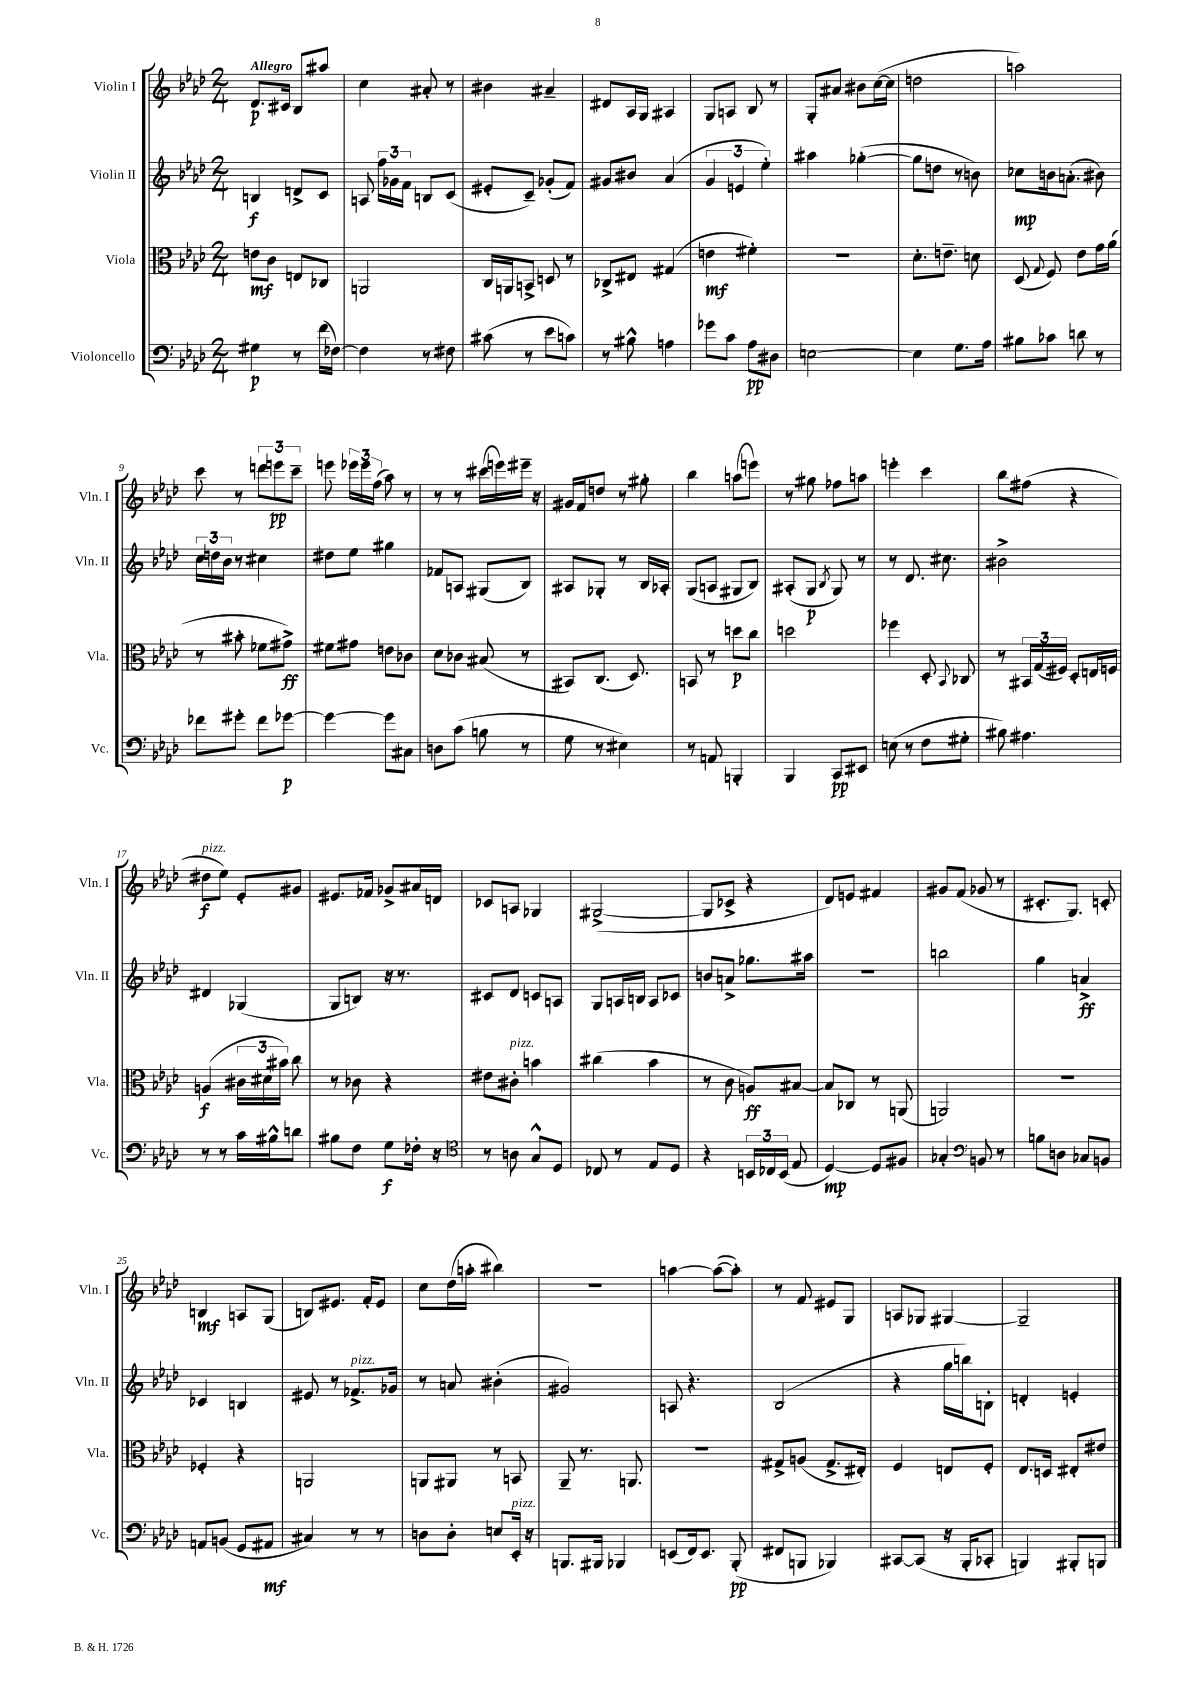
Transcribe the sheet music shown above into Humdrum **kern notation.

**kern	**dynam	**kern	**dynam	**kern	**dynam	**kern	**dynam
*part4	*part4	*part3	*part3	*part2	*part2	*part1	*part1
*staff4	*staff4	*staff3	*staff3	*staff2	*staff2	*staff1	*staff1
*I"Violoncello	*	*I"Viola	*	*I"Violin II	*	*I"Violin I	*
*I'Vc.	*	*I'Vla.	*	*I'Vln. II	*	*I'Vln. I	*
*clefF4	*	*clefC3	*	*clefG2	*	*clefG2	*
*k[b-e-a-d-]	*	*k[b-e-a-d-]	*	*k[b-e-a-d-]	*	*k[b-e-a-d-]	*
*M2/4	*	*M2/4	*	*M2/4	*	*M2/4	*
=1	=1	=1	=1	=1	=1	=1	=1
!	!	!	!	!	!	!LO:TX:a:B:t=Allegro	!
4G#X\	p	8en\L	mf	4Bn/	f	8.d-/L	p
.	.	8c\J	.	.	.	.	.
.	.	.	.	.	.	16c#X/Jk	.
8r	.	8En/L	.	8dn^/L	.	8B-/L	.
(16f\LL	.	8C-X/J	.	8c/J	.	8aa#X/J	.
[16F-X\JJ)	.	.	.	.	.	.	.
=2	=2	=2	=2	=2	=2	=2	=2
4F-\]	.	2AAn/	.	8An/	.	4cc\	.
.	.	.	.	24ff\LL	.	.	.
.	.	.	.	24g-X\	.	.	.
.	.	.	.	24f\JJ	.	.	.
8r	.	.	.	8Bn/L	.	8a#X'/	.
8F#X\	.	.	.	(8c/J	.	8r	.
=3	=3	=3	=3	=3	=3	=3	=3
(8c#X\	.	16C/LL	.	8e#X'/L	.	4b#X\	.
.	.	16AAn/J	.	.	.	.	.
8r	.	8BBn^/J	.	8c~/J)	.	.	.
8e-\L	.	8Dn/	.	(8g-X'/L	.	4a#X~/	.
8cn\J)	.	8r	.	8f/J)	.	.	.
=4	=4	=4	=4	=4	=4	=4	=4
8r	.	8C-X^/L	.	8g#X/L	.	8d#X/L	.
8B#X^^\	.	8E#X/J	.	8b#X/J	.	16A-/L	.
.	.	.	.	.	.	16G/JJ	.
4An\	.	(4G#X/	.	(4a-/	.	4A#X/	.
=5	=5	=5	=5	=5	=5	=5	=5
8g-X\L	.	4en\	mf	6g/	.	8G/L	.
8c\J	.	.	.	.	.	8An/J	.
.	.	.	.	6en/	.	.	.
8A-\L	pp	4f#X'\)	.	.	.	8B-/	.
.	.	.	.	6ee-'\)	.	.	.
8D#X\J	.	.	.	.	.	8r	.
=6	=6	=6	=6	=6	=6	=6	=6
[2En\	.	2r	.	4aa#X\	.	8G'/L	.
.	.	.	.	.	.	8a#X/J	.
.	.	.	.	([4gg-X'\	.	8b#X\L	.
.	.	.	.	.	.	([16cc\L	.
.	.	.	.	.	.	16cc\JJ]	.
=7	=7	=7	=7	=7	=7	=7	=7
4E\]	.	8.d-'\L	.	8gg-\L]	.	2ddn\	.
.	.	.	.	8ddn\J	.	.	.
.	.	8.en~\J	.	.	.	.	.
8.G\L	.	.	.	8r	.	.	.
.	.	8dn\	.	8bn\)	.	.	.
16A-\Jk	.	.	.	.	.	.	.
=8	=8	=8	=8	=8	=8	=8	=8
8B#X\L	.	(8D-/	.	8cc-X\L	mp	2aan\)	.
.	.	8qqG/	.	.	.	.	.
8c-X\J	.	8F/)	.	16bn\k	.	.	.
.	.	.	.	(8.an'\J	.	.	.
8dn\	.	8e-\L	.	.	.	.	.
8r	.	16g\L	.	8b#X\)	.	.	.
.	.	(16a-\JJ	.	.	.	.	.
!!LO:LB:g=z
=9	=9	=9	=9	=9	=9	=9	=9
8f-X\L	.	8r	.	24cc\LL	.	8ccc\	.
.	.	.	.	24ddn\	.	.	.
.	.	.	.	24b-\JJ	.	.	.
8g#X'\J	.	8b#X'\	.	8r	.	8r	.
8f-\L	.	8f-X\L	.	4cc#X\	.	12dddn\L	.
.	.	.	.	.	.	12eeen\	pp
[8g-X\J	p	8g#X^\J)	ff	.	.	.	.
.	.	.	.	.	.	12ccc~\J	.
=10	=10	=10	=10	=10	=10	=10	=10
4g-\_	.	8f#X\L	.	8dd#X\L	.	8eeen\	.
.	.	8g#X\J	.	8ee-\J	.	24eee-X\LL	.
.	.	.	.	.	.	24eee-\	.
.	.	.	.	.	.	(24ff\JJ	.
8g-\L]	.	8en\L	.	4gg#X\	.	8aa-\)	.
8C#X\J	.	8c-X\J	.	.	.	8r	.
=11	=11	=11	=11	=11	=11	=11	=11
8Dn\L	.	8d-\L	.	8f-X/L	.	8r	.
(8c\J	.	8c-X\J	.	8An/J	.	8r	.
8Bn\	.	(8B#X/	.	(8G#X/L	.	(16ccc#X\LL	.
.	.	.	.	.	.	16eeen\)	.
8r	.	8r	.	8B-/J)	.	16eee#X~\JJ	.
.	.	.	.	.	.	16r	.
=12	=12	=12	=12	=12	=12	=12	=12
8G\	.	8BB#X/L)	.	8A#X/L	.	16g#X/LL	.
.	.	.	.	.	.	16f/J	.
8r	.	(8.C/J	.	8G-X'/J	.	8ddn/J	.
4E#X\)	.	.	.	8r	.	8r	.
.	.	8.D-/)	.	.	.	.	.
.	.	.	.	16B-/LL	.	8gg#X'\	.
.	.	.	.	16A-X'/JJ	.	.	.
=13	=13	=13	=13	=13	=13	=13	=13
8r	.	8BBn/	.	(8G/L	.	4bb-\	.
8AAn/	.	8r	.	8An/J	.	.	.
4BBBn'/	.	8ddn\L	p	8G#X/L	.	(8aan\L	.
.	.	8cc\J	.	8B-/J)	.	8eeen\J)	.
=14	=14	=14	=14	=14	=14	=14	=14
4BBB-/	.	2ddn\	.	(8A#X'/L	.	8r	.
.	.	.	.	8G/J	p	8gg#X\	.
.	.	.	.	8qB-/	.	.	.
8CC/L	pp	.	.	8G/)	.	8ff-X\L	.
8EE#X/J	.	.	.	8r	.	8aan\J	.
=15	=15	=15	=15	=15	=15	=15	=15
(8En\	.	4ff-X\	.	8r	.	4eeen'\	.
8r	.	.	.	8.d-/	.	.	.
8F\L	.	8D-'/	.	.	.	4ccc\	.
.	.	.	.	8.cc#X\	.	.	.
.	.	8qqBB-/	.	.	.	.	.
8G#X'\J	.	8C-X/	.	.	.	.	.
=16	=16	=16	=16	=16	=16	=16	=16
8B#X\)	.	8r	.	2b#X^\	.	8bb-\L	.
4.A#X\	.	24BB#X/LL	.	.	.	(8ff#X\J	.
.	.	(24G/	.	.	.	.	.
.	.	24F#X/JJ)	.	.	.	.	.
.	.	8D-'/L	.	.	.	4r	.
.	.	16En/L	.	.	.	.	.
.	.	16Fn/JJ	.	.	.	.	.
!!LO:LB:g=z
=17	=17	=17	=17	=17	=17	=17	=17
!	!	!	!	!	!	!LO:TX:a:i:t=pizz.	!
8r	.	(4An/	f	4d#X/	.	8dd#X\L	f
8r	.	.	.	.	.	8ee-\J)	.
16c\LL	.	24c#X\LL	.	(4G-X/	.	8e-'/L	.
.	.	24d#X\	.	.	.	.	.
16B#X^^\J	.	.	.	.	.	.	.
.	.	24b#X\JJ)	.	.	.	.	.
8dn\J	.	8cc\	.	.	.	8g#X/J	.
=18	=18	=18	=18	=18	=18	=18	=18
8B#X\L	.	8r	.	8G/L	.	8.e#X/L	.
8F\J	.	8c-X\	.	8Bn/J)	.	.	.
.	.	.	.	.	.	16f-X/Jk	.
8G\L	f	4r	.	16r	.	8g-X^/L	.
.	.	.	.	8.r	.	.	.
16F-X'\Jk	.	.	.	.	.	16a#X/L	.
16r	.	.	.	.	.	16dn/JJ	.
=19	=19	=19	=19	=19	=19	=19	=19
*clefC4	*	*	*	*	*	*	*
8r	.	8e#X\L	.	8c#X/L	.	8c-X/L	.
!	!	!LO:TX:a:i:t=pizz.	!	!	!	!	!
8An\	.	8c#X'\J	.	8d-/J	.	8An/J	.
8G^^/L	.	4bn\	.	8cn/L	.	4G-X/	.
8D-/J	.	.	.	8An/J	.	.	.
=20	=20	=20	=20	=20	=20	=20	=20
8C-X/	.	(4cc#X\	.	8G/L	.	([2G#X^/	.
8r	.	.	.	16An/L	.	.	.
.	.	.	.	16Bn/JJ	.	.	.
8E-/L	.	4b-\	.	8A/L	.	.	.
8D-/J	.	.	.	8c-X/J	.	.	.
=21	=21	=21	=21	=21	=21	=21	=21
4r	.	8r	.	8bn/L	.	8G#/L]	.
.	.	8c\	.	8an^/J	.	8c-X^/J	.
24BBn/LL	.	8An/L)	ff	8.gg-X\L	.	4r	.
24C-X/	.	.	.	.	.	.	.
(24BB/JJ	.	.	.	.	.	.	.
8E-/	.	[8B#X/J	.	.	.	.	.
.	.	.	.	16aa#X\Jk	.	.	.
=22	=22	=22	=22	=22	=22	=22	=22
[4D-/)	mp	8B#/L]	.	2r	.	8d-/L)	.
.	.	8C-X/J	.	.	.	8en/J	.
8D-/L]	.	8r	.	.	.	4f#X/	.
8F#X/J	.	(8AAn/	.	.	.	.	.
=23	=23	=23	=23	=23	=23	=23	=23
4G-X'/	.	2AAn/)	.	2bbn\	.	8g#X/L	.
.	.	.	.	.	.	(8f/J	.
*clefF4	*	*	*	*	*	*	*
8BBn/	.	.	.	.	.	8g-X/	.
8r	.	.	.	.	.	8r	.
=24	=24	=24	=24	=24	=24	=24	=24
8Bn\L	.	2r	.	4gg\	.	8.c#X'/L	.
8Dn\J	.	.	.	.	.	.	.
.	.	.	.	.	.	8.G/J)	.
8C-X/L	.	.	.	4an^/	ff	.	.
8BBn/J	.	.	.	.	.	8cn'/	.
!!LO:LB:g=z
=25	=25	=25	=25	=25	=25	=25	=25
8AAn/L	.	4F-X'/	.	4c-X/	.	4Bn/	mf
(8BBn/J	.	.	.	.	.	.	.
8GG/L	.	4r	.	4Bn/	.	8An/L	.
8AA#X/J	mf	.	.	.	.	(8G/J	.
=26	=26	=26	=26	=26	=26	=26	=26
4C#X/)	.	2AAn/	.	8e#X/	.	8Bn/L)	.
.	.	.	.	8r	.	8.e#X/J	.
!	!	!	!	!LO:TX:a:i:t=pizz.	!	!	!
8r	.	.	.	8.f-X^/L	.	.	.
.	.	.	.	.	.	16f'/KL	.
8r	.	.	.	.	.	8e#/J	.
.	.	.	.	16g-X/Jk	.	.	.
=27	=27	=27	=27	=27	=27	=27	=27
8Dn\L	.	8AAn/L	.	8r	.	8cc\L	.
8D'\J	.	8AA#X/J	.	8an/	.	(16dd-\L	.
.	.	.	.	.	.	16aan'\JJ	.
8En/L	.	8r	.	(4b#X'\	.	4bb#X\)	.
!LO:TX:a:i:t=pizz.	!	!	!	!	!	!	!
16EE-'/Jk	.	8BBn/	.	.	.	.	.
16r	.	.	.	.	.	.	.
=28	=28	=28	=28	=28	=28	=28	=28
8.BBBn/L	.	8AA-~/	.	2g#X/)	.	2r	.
.	.	8.r	.	.	.	.	.
16BBB#X/Jk	.	.	.	.	.	.	.
4BBB-X/	.	.	.	.	.	.	.
.	.	8.AAn/	.	.	.	.	.
=29	=29	=29	=29	=29	=29	=29	=29
(8EEn/L	.	2r	.	8An/	.	[4aan\	.
16FF/k)	.	.	.	4.r	.	.	.
8.EE/J	.	.	.	.	.	.	.
.	.	.	.	.	.	(8aa\L_	.
(8BBB-'/	pp	.	.	.	.	8aa'\J])	.
=30	=30	=30	=30	=30	=30	=30	=30
8FF#X/L	.	8G#X^/L	.	(2B-/	.	8r	.
8BBBn/J	.	(8An/J	.	.	.	8f/	.
4BBB-X/)	.	8.G#^/L	.	.	.	8e#X/L	.
.	.	.	.	.	.	8G/J	.
.	.	16E#X'/Jk)	.	.	.	.	.
=31	=31	=31	=31	=31	=31	=31	=31
[8CC#X/L	.	4F/	.	4r	.	8An/L	.
(8CC#/J]	.	.	.	.	.	8G-X/J	.
16r	.	8En/L	.	16gg\LL	.	[4G#X/	.
16BBB-'/KL	.	.	.	16bbn\J)	.	.	.
8CC-X'/J	.	8F'/J	.	8Bn'\J	.	.	.
=32	=32	=32	=32	=32	=32	=32	=32
4BBBn/)	.	8.E-/L	.	4dn'/	.	2G#~/]	.
.	.	16Dn/Jk	.	.	.	.	.
8BBB#X'/L	.	8E#X'/L	.	4en'/	.	.	.
8BBBn/J	.	8e#X/J	.	.	.	.	.
==	==	==	==	==	==	==	==
*-	*-	*-	*-	*-	*-	*-	*-
